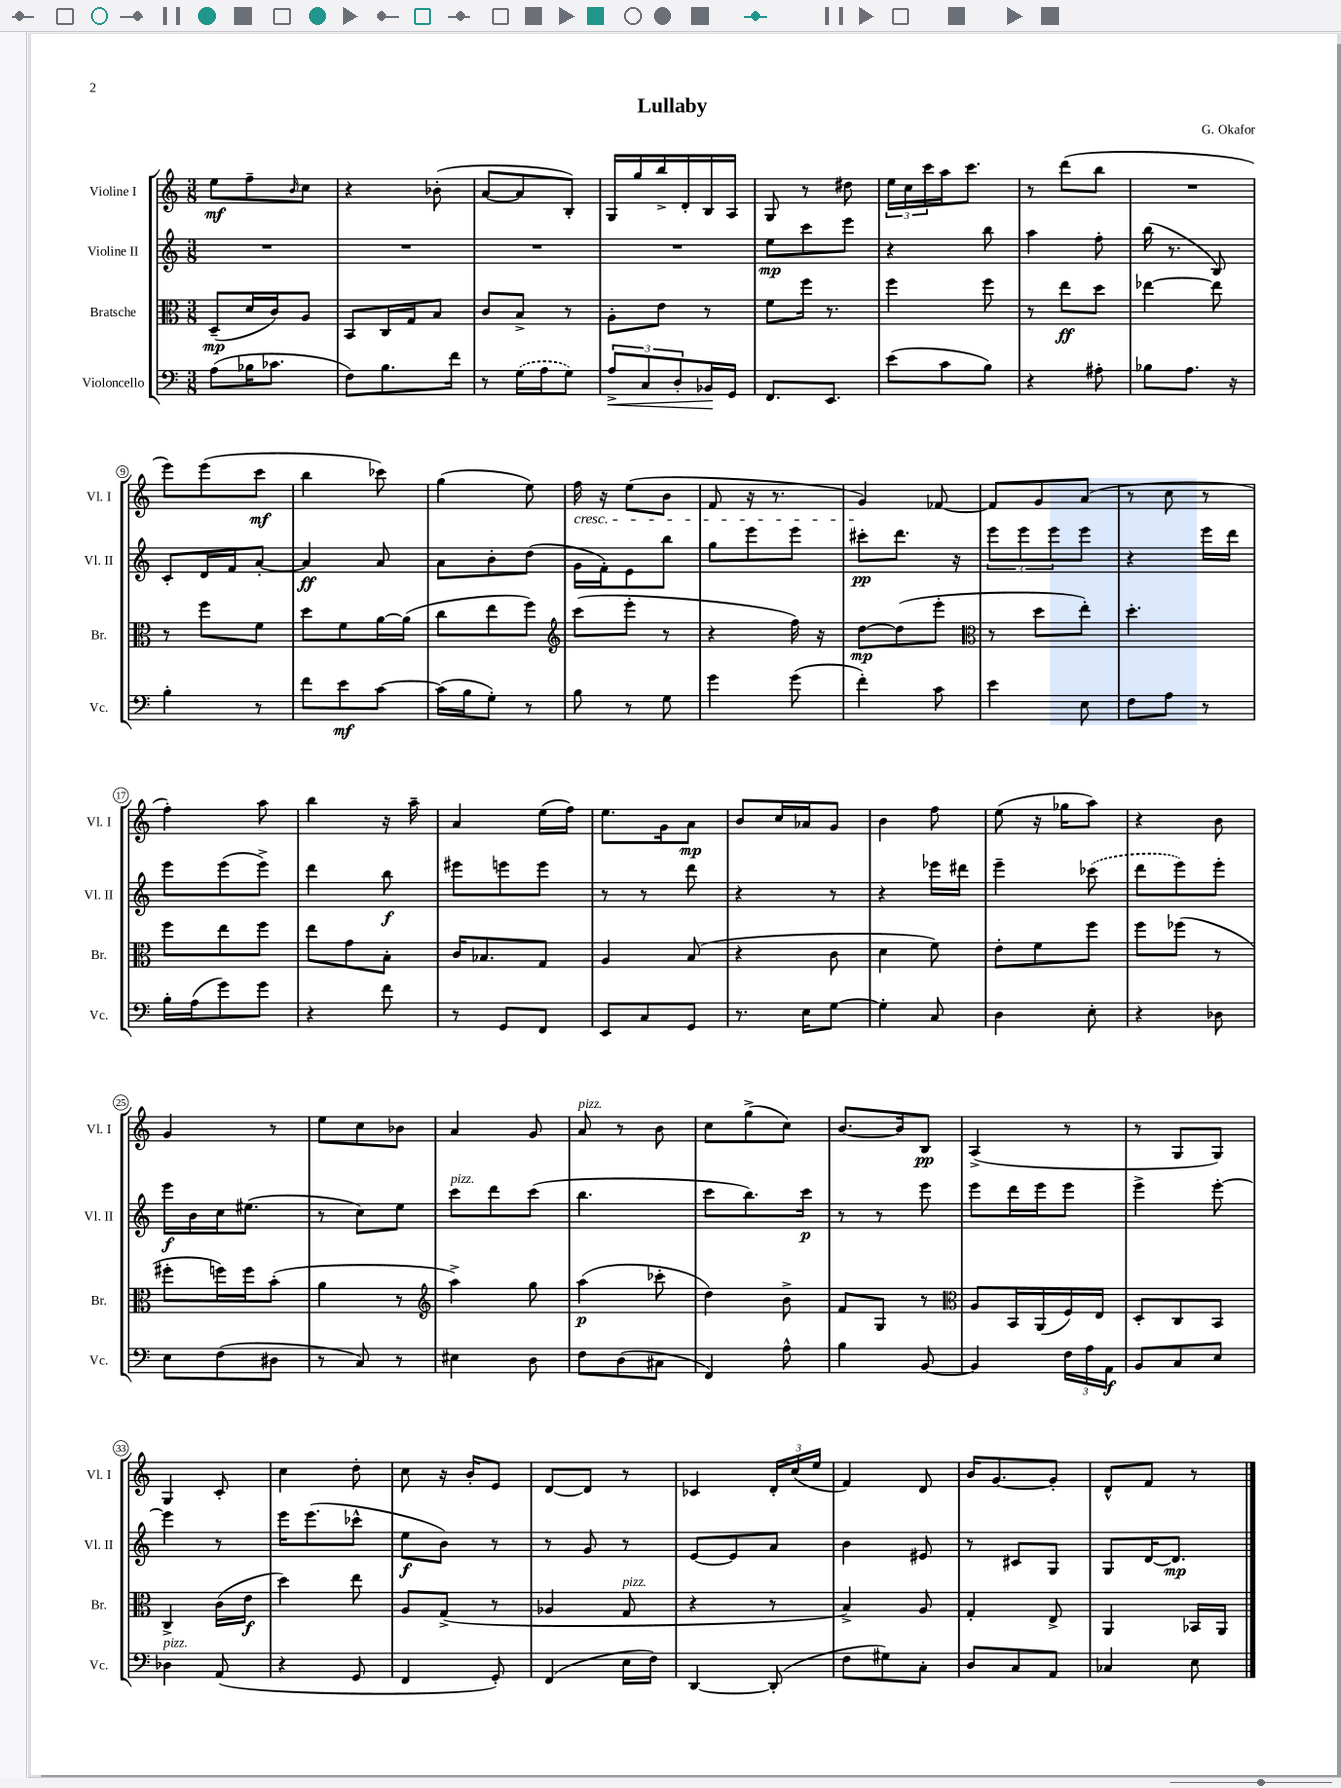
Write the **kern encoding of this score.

**kern	**dynam	**kern	**dynam	**kern	**dynam	**kern	**dynam
*part4	*part4	*part3	*part3	*part2	*part2	*part1	*part1
*staff4	*staff4	*staff3	*staff3	*staff2	*staff2	*staff1	*staff1
*I"Violoncello	*	*I"Bratsche	*	*I"Violine II	*	*I"Violine I	*
*I'Vc.	*	*I'Br.	*	*I'Vl. II	*	*I'Vl. I	*
*clefF4	*	*clefC3	*	*clefG2	*	*clefG2	*
*k[]	*	*k[]	*	*k[]	*	*k[]	*
*M3/8	*	*M3/8	*	*M3/8	*	*M3/8	*
=1	=1	=1	=1	=1	=1	=1	=1
(8A\L	.	(8D~/L	mp	4.r	.	8ee\L	mf
16B-X\K	.	16d/L	.	.	.	8ff~\	.
8.c-X\J	.	16c/J)	.	.	.	.	.
.	.	.	.	.	.	16qqb/	.
.	.	8A/J	.	.	.	8cc\J	.
=2	=2	=2	=2	=2	=2	=2	=2
8F\L)	.	8BB/L	.	4.r	.	4r	.
8.B\	.	16C/L	.	.	.	.	.
.	.	16G/J	.	.	.	.	.
.	.	8B/J	.	.	.	(8b-X'\	.
16f\Jk	.	.	.	.	.	.	.
=3	=3	=3	=3	=3	=3	=3	=3
8r	.	8c/L	.	4.r	.	[8a/L	.
(16G\LL	.	8B^/J	.	.	.	8a/]	.
16A\J	.	.	.	.	.	.	.
8G\J)	.	8r	.	.	.	8B'/J)	.
=4	=4	=4	=4	=4	=4	=4	=4
!	!LO:HP:b	!	!	!	!	!	!
12A^/L	<	8A'\L	.	4.r	.	16G/LL	.
.	.	.	.	.	.	16gg/	.
12C/	.	.	.	.	.	.	.
.	.	8e\J	.	.	.	16bb^/	.
12D'/	.	.	.	.	.	.	.
.	.	.	.	.	.	16d'/	.
16BB-X/L	.	8r	.	.	.	16B/	.
16GG/JJ	[	.	.	.	.	16A/JJ	.
=5	=5	=5	=5	=5	=5	=5	=5
8.FF/L	.	8f\L	.	8ee\L	mp	8G/	.
.	.	16ff\Jk	.	8ccc\	.	8r	.
8.EE/J	.	8.r	.	.	.	.	.
.	.	.	.	8eee\J	.	8dd#X\	.
=6	=6	=6	=6	=6	=6	=6	=6
(8e\L	.	4ff\	.	4r	.	24ee\LL	.
.	.	.	.	.	.	24cc\	.
.	.	.	.	.	.	24ccc\	.
8c\	.	.	.	.	.	16aa\J	.
.	.	.	.	.	.	8.ccc\J	.
8B\J)	.	8ff\	.	8bb\	.	.	.
=7	=7	=7	=7	=7	=7	=7	=7
4r	.	8r	.	4aa\	.	8r	.
.	.	8ee\L	ff	.	.	(8ddd\L	.
8A#X'\	.	8dd\J	.	8ff'\	.	8bb\J	.
=8	=8	=8	=8	=8	=8	=8	=8
8B-X\L	.	[4ee-X\	.	(16bb\	.	4.r	.
.	.	.	.	8.r	.	.	.
8.A\J	.	.	.	.	.	.	.
.	.	8ee-\]	.	8B/)	.	.	.
16r	.	.	.	.	.	.	.
!!LO:LB:g=z
=9	=9	=9	=9	=9	=9	=9	=9
4B'\	.	8r	.	8c'/L	.	8eee\L)	.
.	.	8ff\L	.	16d/L	.	(8eee\	.
.	.	.	.	16f/J	.	.	.
8r	.	8f\J	.	[8a'/J	.	8ccc\J	mf
=10	=10	=10	=10	=10	=10	=10	=10
8f\L	.	8dd\L	.	4a/]	ff	4bb\	.
8e\	mf	8f\	.	.	.	.	.
[8c\J	.	[16a\L	.	8a/	.	8ccc-X\)	.
.	.	(16a\JJ]	.	.	.	.	.
=11	=11	=11	=11	=11	=11	=11	=11
(16c\LL]	.	8cc\L	.	8a\L	.	(4gg\	.
16B\J	.	.	.	.	.	.	.
8G'\J)	.	8ee\	.	8b'\	.	.	.
8r	.	8ff\J)	.	(8dd\J	.	8ee\)	.
=12	=12	=12	=12	=12	=12	=12	=12
*	*	*clefG2	*	*	*	*	*
!	!	!	!	!	!	!LO:TX:b:i:t=cresc.	!
8B\	.	(8ccc\L	.	16g\LL	.	16ff\	.
.	.	.	.	16f'\J)	.	16r	.
8r	.	8eee'\J	.	8e\	.	(8ee\L	.
8G\	.	8r	.	8bb\J	.	8b\J	.
=13	=13	=13	=13	=13	=13	=13	=13
4g\	.	4r	.	8gg\L	.	8f/	.
.	.	.	.	8eee\	.	16r	.
.	.	.	.	.	.	8.r	.
(8g\	.	16ff\)	.	8eee\J	.	.	.
.	.	16r	.	.	.	.	.
=14	=14	=14	=14	=14	=14	=14	=14
4f'\)	.	[8dd\L	mp	8ccc#X'\L	pp	4g/)	.
.	.	(8dd\]	.	8.ddd\J	.	.	.
8c\	.	8eee'\J	.	.	.	[8f-X/	.
.	.	.	.	16r	.	.	.
=15	=15	=15	=15	=15	=15	=15	=15
*	*	*clefC3	*	*	*	*	*
4e\	.	8r	.	12eee\L	.	8f-/L]	.
.	.	.	.	12eee\	.	.	.
.	.	8dd\L	.	.	.	8g/	.
.	.	.	.	12eee\	.	.	.
8E\	.	8ee'\J)	.	8eee\J	.	(8a/J	.
=16	=16	=16	=16	=16	=16	=16	=16
8F\L	.	4.dd'\	.	4r	.	8r	.
8A\J	.	.	.	.	.	8cc\	.
8r	.	.	.	16eee\LL	.	8r	.
.	.	.	.	16ddd\JJ	.	.	.
!!LO:LB:g=z
=17	=17	=17	=17	=17	=17	=17	=17
16B'\LL	.	8ff\L	.	8eee\L	.	4ff'\)	.
(16A\J	.	.	.	.	.	.	.
8g\)	.	8ee\	.	(8eee\	.	.	.
8g\J	.	8ff\J	.	8eee^\J)	.	8aa\	.
=18	=18	=18	=18	=18	=18	=18	=18
4r	.	8ee\L	.	4ddd\	.	4bb\	.
.	.	8g\	.	.	.	.	.
8f\	.	8B'\J	.	8bb\	f	16r	.
.	.	.	.	.	.	16aa~\	.
=19	=19	=19	=19	=19	=19	=19	=19
8r	.	16c/KL	.	8eee#X\L	.	4a/	.
.	.	8.B-X/	.	.	.	.	.
8GG/L	.	.	.	8eeen\	.	.	.
8FF/J	.	8G/J	.	8eee\J	.	(16ee\LL	.
.	.	.	.	.	.	16ff\JJ)	.
=20	=20	=20	=20	=20	=20	=20	=20
8EE/L	.	4A/	.	8r	.	8.ee\L	.
8C/	.	.	.	8r	.	.	.
.	.	.	.	.	.	16g\k	.
8GG/J	.	(8B/	.	8ddd\	.	8a\J	mp
=21	=21	=21	=21	=21	=21	=21	=21
8.r	.	4r	.	4r	.	8b/L	.
.	.	.	.	.	.	16cc/L	.
16E\KL	.	.	.	.	.	16a-X/J	.
[8G\J	.	8c\	.	8r	.	8g/J	.
=22	=22	=22	=22	=22	=22	=22	=22
4G'\]	.	4d\	.	4r	.	4b\	.
8C/	.	8f\)	.	16eee-X\LL	.	8ff\	.
.	.	.	.	16ddd#X\JJ	.	.	.
=23	=23	=23	=23	=23	=23	=23	=23
4D\	.	8e'\L	.	4eee~\	.	(8ee\	.
.	.	8f\	.	.	.	16r	.
.	.	.	.	.	.	16gg-X\KL	.
8E'\	.	8ff\J	.	(8ccc-X\	.	8aa\J)	.
=24	=24	=24	=24	=24	=24	=24	=24
4r	.	8ff\L	.	8ddd\L	.	4r	.
.	.	(8ff-X\J	.	8eee\)	.	.	.
8D-X\	.	8r	.	8eee'\J	.	8b\	.
!!LO:LB:g=z
=25	=25	=25	=25	=25	=25	=25	=25
8E\L	.	8ff#X'\L	.	16eee\LL	f	4g/	.
.	.	.	.	16b\	.	.	.
(8F\	.	16ffn\L)	.	16cc\J	.	.	.
.	.	16ff\J	.	(8.ee#X\J	.	.	.
8D#X\J	.	(8b'\J	.	.	.	8r	.
=26	=26	=26	=26	=26	=26	=26	=26
8r	.	4a\	.	8r	.	8ee\L	.
8C/)	.	.	.	8cc\L)	.	8cc\	.
8r	.	8r	.	8ee\J	.	8b-X\J	.
=27	=27	=27	=27	=27	=27	=27	=27
*	*	*clefG2	*	*	*	*	*
!	!	!	!	!LO:TX:a:i:t=pizz.	!	!	!
4E#X\	.	4aa^\)	.	8ccc\L	.	4a/	.
.	.	.	.	8ddd\	.	.	.
8D\	.	8gg\	.	(8ccc\J	.	8g/	.
=28	=28	=28	=28	=28	=28	=28	=28
!	!	!	!	!	!	!LO:TX:a:i:t=pizz.	!
8F\L	.	(4aa\	p	4.bb\	.	8a/	.
(8D\	.	.	.	.	.	8r	.
8C#X\J	.	8ccc-X'\	.	.	.	8b\	.
=29	=29	=29	=29	=29	=29	=29	=29
4FF/)	.	4dd\)	.	8ccc\L	.	8cc\L	.
.	.	.	.	8.bb\)	.	(8gg^\	.
8A^^\	.	8b^\	.	.	.	8cc\J)	.
.	.	.	.	16ccc\Jk	p	.	.
=30	=30	=30	=30	=30	=30	=30	=30
4B\	.	8f/L	.	8r	.	[8.b/L	.
.	.	8G/J	.	8r	.	.	.
.	.	.	.	.	.	16b/k]	.
[8BB/	.	8r	.	8eee\	.	8B/J	pp
=31	=31	=31	=31	=31	=31	=31	=31
*	*	*clefC3	*	*	*	*	*
4BB/]	.	8A/L	.	8eee\L	.	(4A^/	.
.	.	16BB/L	.	16ddd\L	.	.	.
.	.	(16AA/	.	16eee\J	.	.	.
24F\LL	.	16F/)	.	8eee\J	.	8r	.
24A\	.	.	.	.	.	.	.
.	.	16E/JJ	.	.	.	.	.
24AA\JJ	f	.	.	.	.	.	.
=32	=32	=32	=32	=32	=32	=32	=32
8BB/L	.	8D'/L	.	4eee^\	.	8r	.
8C/	.	8C/	.	.	.	8G/L	.
8E/J	.	8BB/J	.	[8eee'\	.	8G/J)	.
!!LO:LB:g=z
=33	=33	=33	=33	=33	=33	=33	=33
!LO:TX:a:i:t=pizz.	!	!	!	!	!	!	!
4D-X\	.	4C^/	.	4eee\]	.	4G/	.
(8AA/	.	(16c\LL	.	8r	.	8c'/	.
.	.	16e\JJ	f	.	.	.	.
=34	=34	=34	=34	=34	=34	=34	=34
4r	.	4dd\)	.	16eee\KL	.	4cc\	.
.	.	.	.	(8.eee\	.	.	.
8GG/	.	8ee\	.	8ccc-X^^\J	.	8dd'\	.
=35	=35	=35	=35	=35	=35	=35	=35
4FF/	.	8A/L	.	8ee\L	f	8cc\	.
.	.	(8G^/J	.	8b\J)	.	16r	.
.	.	.	.	.	.	16b'/KL	.
8GG'/)	.	8r	.	8r	.	8e/J	.
=36	=36	=36	=36	=36	=36	=36	=36
(4FF/	.	4A-X/	.	8r	.	[8d/L	.
.	.	.	.	8g/	.	8d/J]	.
!	!	!LO:TX:a:i:t=pizz.	!	!	!	!	!
16E\LL	.	8G/	.	8r	.	8r	.
16F\JJ)	.	.	.	.	.	.	.
=37	=37	=37	=37	=37	=37	=37	=37
[4DD/	.	4r	.	[8e/L	.	4c-X/	.
.	.	.	.	8e/]	.	.	.
(8DD'/]	.	8r	.	8a/J	.	24d'/LL	.
.	.	.	.	.	.	(24cc/	.
.	.	.	.	.	.	24ee/JJ	.
=38	=38	=38	=38	=38	=38	=38	=38
8F\L	.	4B^/)	.	4b\	.	4f/)	.
8G#X\)	.	.	.	.	.	.	.
8C'\J	.	8A/	.	8e#X/	.	8d/	.
=39	=39	=39	=39	=39	=39	=39	=39
8D/L	.	4G'/	.	8r	.	16b/KL	.
.	.	.	.	.	.	[8.g/	.
8C/	.	.	.	8c#X/L	.	.	.
8AA/J	.	8E^/	.	8G/J	.	8g'/J]	.
=40	=40	=40	=40	=40	=40	=40	=40
4C-X/	.	4AA/	.	8G/L	.	8d^^/L	.
.	.	.	.	[16d/K	.	8f/J	.
.	.	.	.	8.d/J]	mp	.	.
8E\	.	16BB-X/LL	.	.	.	8r	.
.	.	16AA/JJ	.	.	.	.	.
==	==	==	==	==	==	==	==
*-	*-	*-	*-	*-	*-	*-	*-
